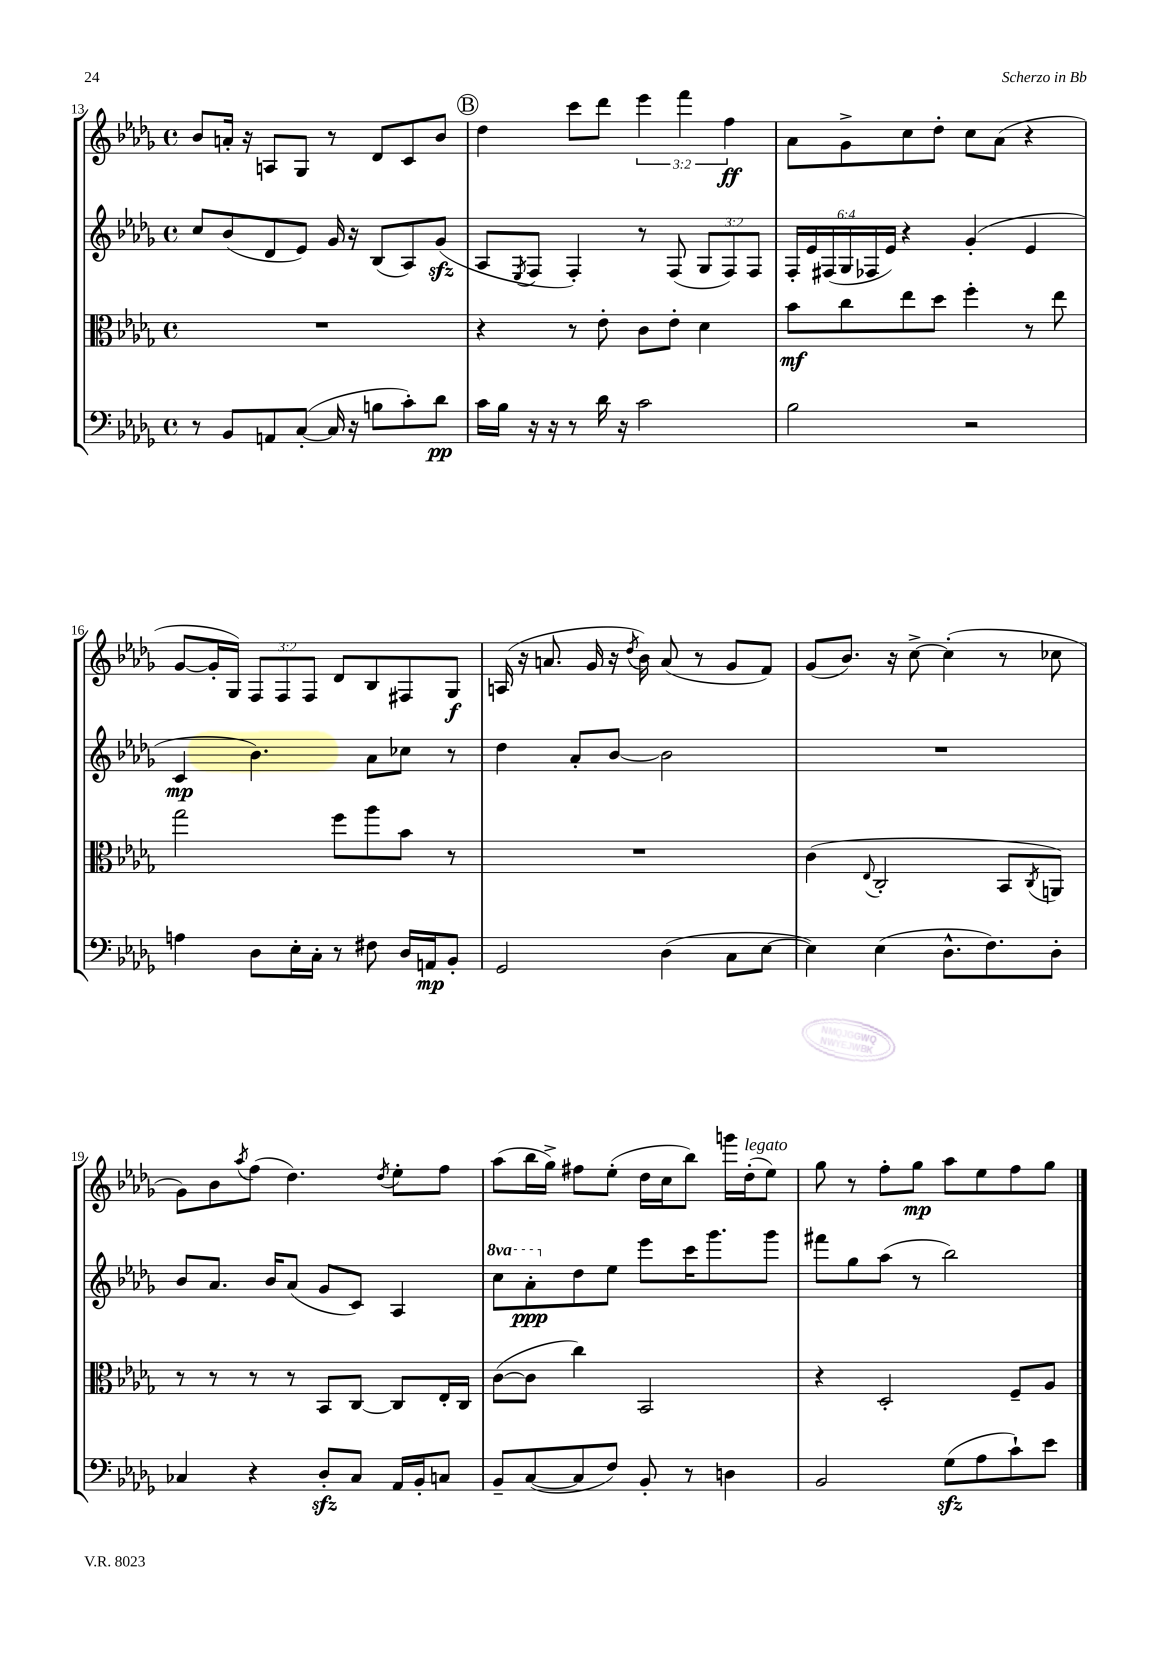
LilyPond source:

<<
\new StaffGroup <<
\new Staff = "s0" {
    \clef treble \key des \major \defaultTimeSignature \time 4/4 \override Staff.TupletNumber.text = #tuplet-number::calc-fraction-text
    bes'8 a'16-. r16 a8 ges8 r8 des'8 c'8 bes'8 |
    \mark \markup { \circle "B" } des''4 c'''8 des'''8 \tuplet 3/2 { ees'''4 f'''4 f''4\ff } |
    aes'8 ges'8-> c''8 des''8-. c''8 aes'8( r4 |
    ges'8~ ges'16-. ges16) \tuplet 3/2 { f8 f8 f8 } des'8 bes8 fis8 ges8\f |
    a16( r16 a'8. ges'16 r16 \acciaccatura { des''8 } bes'16) a'8( r8 ges'8 f'8) |
    ges'8( bes'8.) r16 c''8~-> c''4-.( r8 ces''8 |
    ges'8) bes'8 \acciaccatura { aes''8 } f''8( des''4.) \acciaccatura { des''8 } ees''8-. f''8 |
    aes''8( bes''16 ges''16->) fis''8 ees''8-.( des''16 c''16 bes''8) g'''16 des''16-.^\markup { \italic "legato" }( ees''8) |
    ges''8 r8 f''8-. ges''8\mp aes''8 ees''8 f''8 ges''8 \bar "|." |
}
\new Staff = "s1" {
    \clef treble \key des \major \defaultTimeSignature \time 4/4 \override Staff.TupletNumber.text = #tuplet-number::calc-fraction-text \set Staff.ottavationMarkups = #ottavation-simple-ordinals
    c''8 bes'8( des'8 ees'8) ges'16 r16 bes8( aes8) ges'8\sfz( |
    \mark \markup { \circle "B" } aes8 \acciaccatura { ees8 } f8 f4-.) r8 f8( \tuplet 3/2 { ges8 f8) f8 } |
    \tuplet 6/4 { f16-. ees'16 fis16( ges16 fes16 ees'16) } r4 ges'4-.( ees'4 |
    c'4\mp bes'4.) aes'8 ces''8 r8 |
    des''4 aes'8-. bes'8~ bes'2 |
    R1 |
    bes'8 aes'8. bes'16 aes'8( ges'8 c'8) aes4 |
    \ottava #1 c'''8 aes''8-.\ppp \ottava #0 des''8 ees''8 ees'''8 c'''16 ges'''8. ges'''8 |
    fis'''8 ges''8 aes''8( r8 bes''2) \bar "|." |
}
\new Staff = "s2" {
    \clef alto \key des \major \defaultTimeSignature \time 4/4
    R1 |
    \mark \markup { \circle "B" } r4 r8 ees'8-. c'8 ees'8-. des'4 |
    bes'8\mf c''8 ees''8 des''8 f''4-. r8 ees''8 |
    ges''2 f''8 aes''8 bes'8 r8 |
    R1 |
    c'4( \appoggiatura { ees8 } c2-. bes,8 \acciaccatura { c8 } a,8) |
    r8 r8 r8 r8 bes,8 c8~ c8 ees16-. c16 |
    c'8~( c'8 c''4) bes,2 |
    r4 des2-. f8-- aes8 \bar "|." |
}
\new Staff = "s3" {
    \clef bass \key des \major \defaultTimeSignature \time 4/4
    r8 bes,8 a,8 c8~-.( c16 r16 b8 c'8-.) des'8\pp |
    \mark \markup { \circle "B" } c'16 bes16 r16 r16 r8 des'16 r16 c'2 |
    bes2 r2 |
    a4 des8 ees16-. c16-. r8 fis8 des16 a,16\mp bes,8-. |
    ges,2 des4( c8 ees8~ |
    ees4) ees4( des8.-^ f8.) des8-. |
    ces4 r4 des8-.\sfz ces8 aes,16 bes,16-. c8 |
    bes,8-- c8~( c8 f8) bes,8-. r8 d4 |
    bes,2 ges8\sfz( aes8 c'8-!) ees'8 \bar "|." |
}
>>
>>
\layout { \context { \Score currentBarNumber = #13 } }
